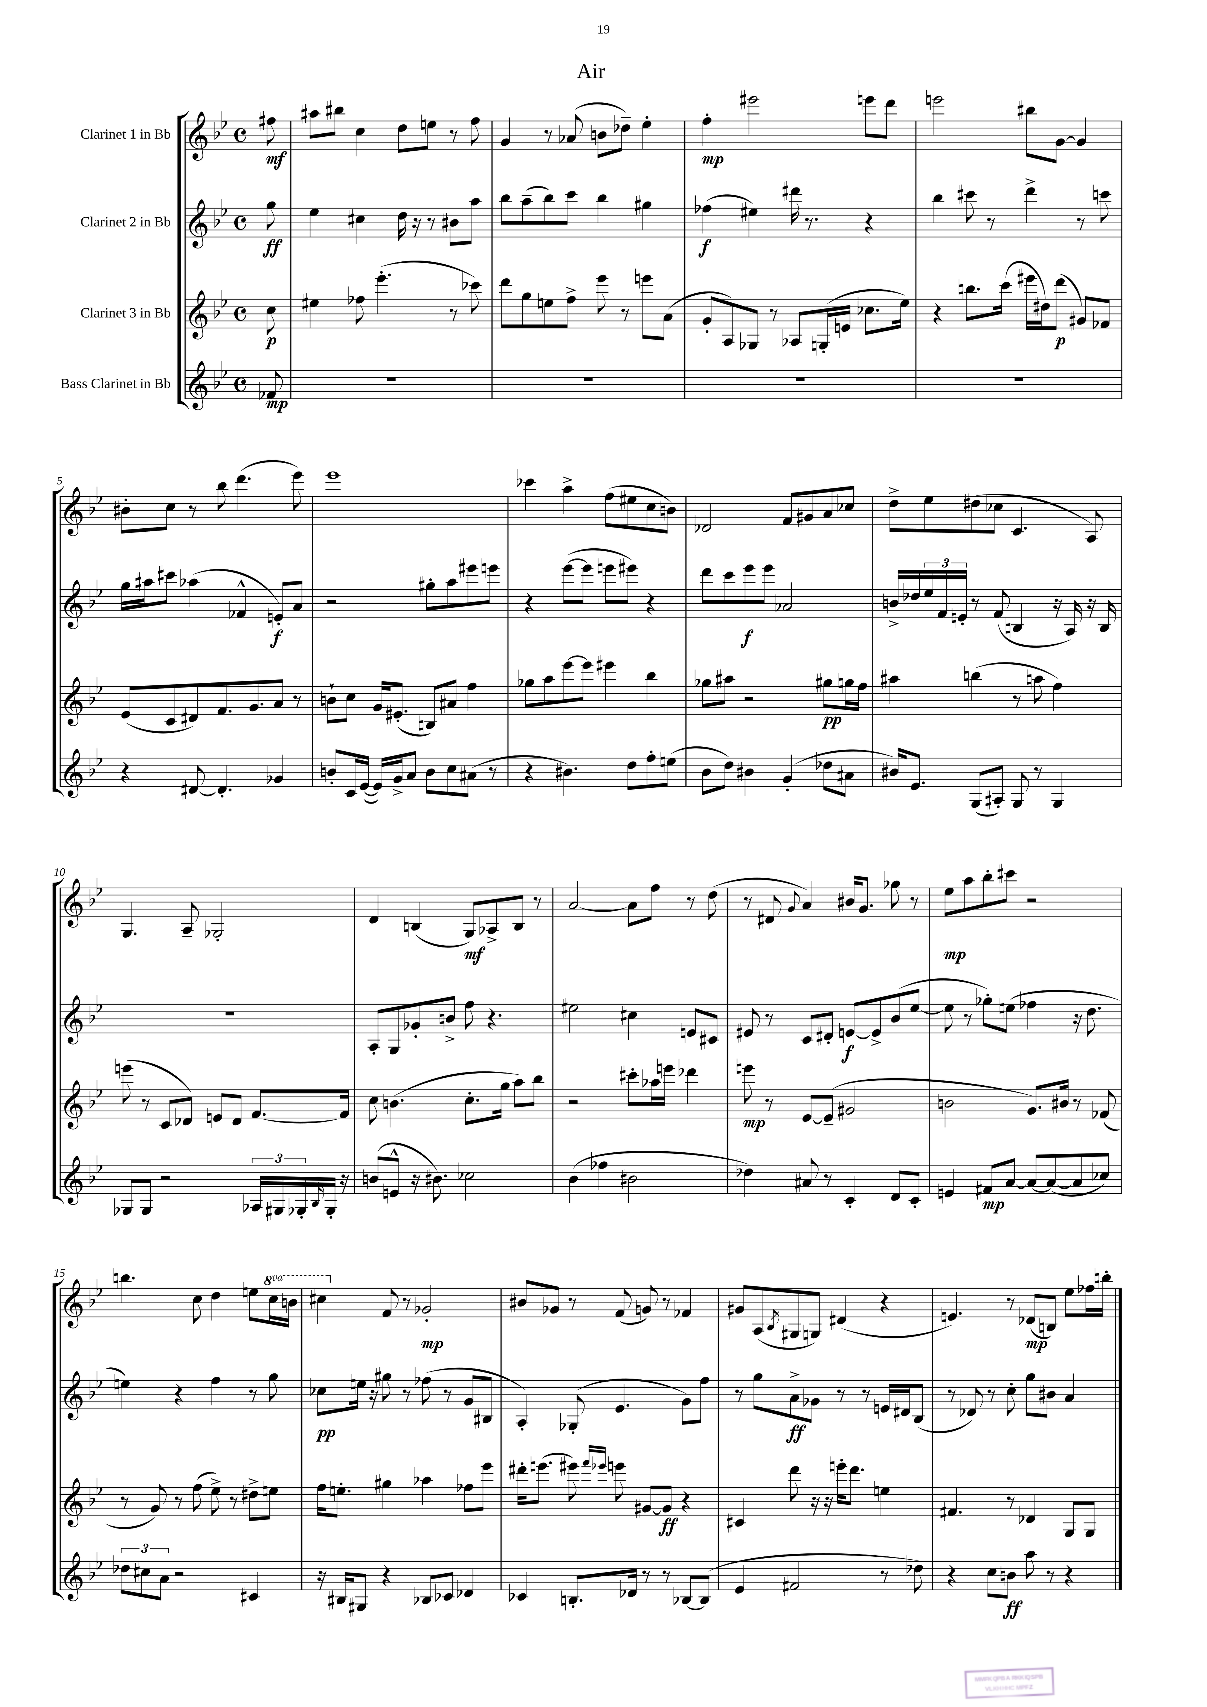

**kern	**kern	**kern	**kern
*staff4	*staff3	*staff2	*staff1
*clefG2	*clefG2	*clefG2	*clefG2
*k[b-e-]	*k[b-e-]	*k[b-e-]	*k[b-e-]
*M4/4	*M4/4	*M4/4	*M4/4
*met(c)	*met(c)	*met(c)	*met(c)
8f-	8cc	8gg	8ff#
=	=	=	=
1r	4ee#	4ee-	8aa#
.	.	.	8bb#
.	8ff-	4cc#	4cc
.	(4.eee-'	.	.
.	.	16dd	8dd
.	.	16r	.
.	.	8r	8ee
.	8r	8b#	8r
.	8ccc-)	8aa	8ff
=	=	=	=
1r	8ddd	8bb-	4g
.	8gg	(8aa~	.
.	8ee	8bb-)	8r
.	8ff^	8ccc	(8a-
.	8eee-	4bb-	8b
.	8r	.	8dd-~)
.	8eee	4gg#	4ee-'
.	(8a	.	.
=	=	=	=
1r	8g'	(4ff-	4ff'
.	8A)	.	.
.	8G-	4ee#)	2eee#
.	8r	.	.
.	8A-	16ddd#	.
.	.	8.r	.
.	(16G'	.	.
.	16e	.	.
.	8.cc-	4r	8eee
.	.	.	8ddd
.	16ee-)	.	.
=	=	=	=
1r	4r	4bb-	2eee
.	8.bb	8ccc#	.
.	.	8r	.
.	(16ccc	.	.
.	16eee#	4ddd^	8bb#
.	16dd#)	.	.
.	(8ddd	.	[8g
.	8g#)	8r	4g]
.	8f-	8ccc	.
=	=	=	=
4r	(8e-	16gg	8b#'
.	.	16aa#	.
.	8c	8ccc#	8cc
[8d#	8d#)	(4aa-	8r
4.d#']	8.f	.	8bb-
.	.	4f-^^	(4.ddd
.	8.g	.	.
4g-	8a	8e')	.
.	8r	8a	8eee-)
=	=	=	=
8b'	8b`	2r	1eee-
16c	8cc	.	.
([16e-	.	.	.
16e-])	16g	.	.
16g^	(8.e#'	.	.
8a	.	.	.
8b	8B)	8gg#'	.
8cc	8a#	8aa	.
(8a#	4ff	8eee#	.
8r	.	8eee	.
=	=	=	=
4r	8gg-	4r	4ccc-
.	8aa	.	.
4.b#)	[8eee-	([8eee-	4aa^
.	8eee-]	8eee-]	.
.	4eee#	8eee	(8ff
8dd	.	8eee#)	8ee#
8ff'	4bb-	4r	8cc
(8ee	.	.	8b)
=	=	=	=
8b-	8gg-	8ddd	2d-
8dd)	8aa#	8ccc	.
4b#	2r	8eee-	.
.	.	8eee-	.
(4g'	.	2a-	8f
.	.	.	8g#
8dd-	8gg#	.	8a
8a#	16gg	.	8cc-
.	16ff	.	.
=	=	=	=
16b#)	4aa#	16b^	8dd^
8.e-	.	16dd-	.
.	.	24ee-	8ee-
.	.	24f	.
.	.	24e'	.
(8G	(4bb	8r	(8dd#
8A#')	.	(8f	8cc-
8G	8r	4B	4.c
8r	8aa	.	.
4G	4ff)	16r	.
.	.	16A)	.
.	.	16r	8A)
.	.	16B	.
=	=	=	=
8G-	(8eee	1r	4.G
8G-	8r	.	.
2r	8c	.	.
.	8d-)	.	8A~
.	8e	.	2G-'
.	8d-	.	.
24A-	[8.f	.	.
24G#	.	.	.
24G-'	.	.	.
16qqB-	.	.	.
16G-'	.	.	.
16r	16f]	.	.
=	=	=	=
(8b	8cc	8A'	4d
8e^^	(4.b	8G	.
16r	.	8g-'	(4B
8.b#)	.	.	.
.	.	8b^	.
2cc-	8.cc'	8ff	8G)
.	.	4.r	8A-^
.	16gg	.	.
.	8aa)	.	8B
.	8bb-	.	8r
=	=	=	=
(4b-	2r	2ee#	[2a
4ff-	.	.	.
2b#	8ccc#'	4cc#	8a]
.	16aa-	.	8ff
.	16eee	.	.
.	4ddd-	8e	8r
.	.	8c#	(8dd
=	=	=	=
4dd-)	8eee	8e#	8r
.	8r	8r	8d#
.	.	.	8qqg
8a#	[8e-	8c	4a)
8r	(8e-~]	8d#'	.
4c'	2g#	[8e	16b#
.	.	.	8.g
.	.	8e^]	.
8d	.	(8b-	8gg-
8c'	.	[8ee-	8r
=	=	=	=
4e	2b	8ee-]	8ee-
.	.	8r	8aa
8f#	.	8gg-')	8bb-'
[8a	.	(8ee	8ccc#
8a_	8.g)	4ff-	2r
(8a_	.	.	.
.	16b#	.	.
8a]	8r	16r	.
.	.	8.dd	.
8cc-)	(8f-	.	.
=	=	=	=
12dd-	8r	4ee)	4.bb
12cc#	.	.	.
.	8g)	.	.
12a	.	.	.
2r	8r	4r	.
.	(8ff	.	8cc
.	8ee-^)	4ff	4dd
.	8r	.	.
4c#	8dd#^	8r	8ee
.	8ee	8gg	16ccc
.	.	.	16bb
=	=	=	=
16r	16ff	8cc-	4ccc#
16B#	8.ee'	.	.
8G#	.	16ee	.
.	.	16r	.
4r	4gg#	8gg#	8f
.	.	8r	8r
8B-	4aa-	(8ff-	2g-'
8c-	.	8r	.
4d-	8ff-	8g	.
.	8eee-	8B#	.
=	=	=	=
4c-	16ddd#'	4A')	8b#
.	(8.eee	.	.
.	.	.	8g-
8.B'	8eee#)	(8G-'	8r
.	16qqfff	.	.
.	16qqeee-	.	.
.	8eee	4.e-	(8f
16d-	.	.	.
8r	[8g#	.	8g)
8r	8g#]	.	8r
[8B-	4r	8g)	4f-
(8B-]	.	8ff	.
=	=	=	=
4e-	4c#	8r	8g#
.	.	8gg	(8A
.	.	.	8qB-
2f#	8ddd	8a^	8G#
.	16r	8g-	8G)
.	16r	.	.
.	16eee'	8r	(4d#
.	8.ddd	.	.
.	.	8r	.
8r	4ee	16e	4r
.	.	16d#	.
8dd-)	.	(8B-	.
=	=	=	=
4r	4.f#	8r	4.e)
.	.	8d-)	.
8cc	.	8r	.
8b	8r	8cc'	8r
8aa	4d-	8gg	(8d-
8r	.	8b#	8B)
4r	8G	4a	8ee-
.	8G	.	16ff-
.	.	.	16bb'
==	==	==	==
*-	*-	*-	*-
